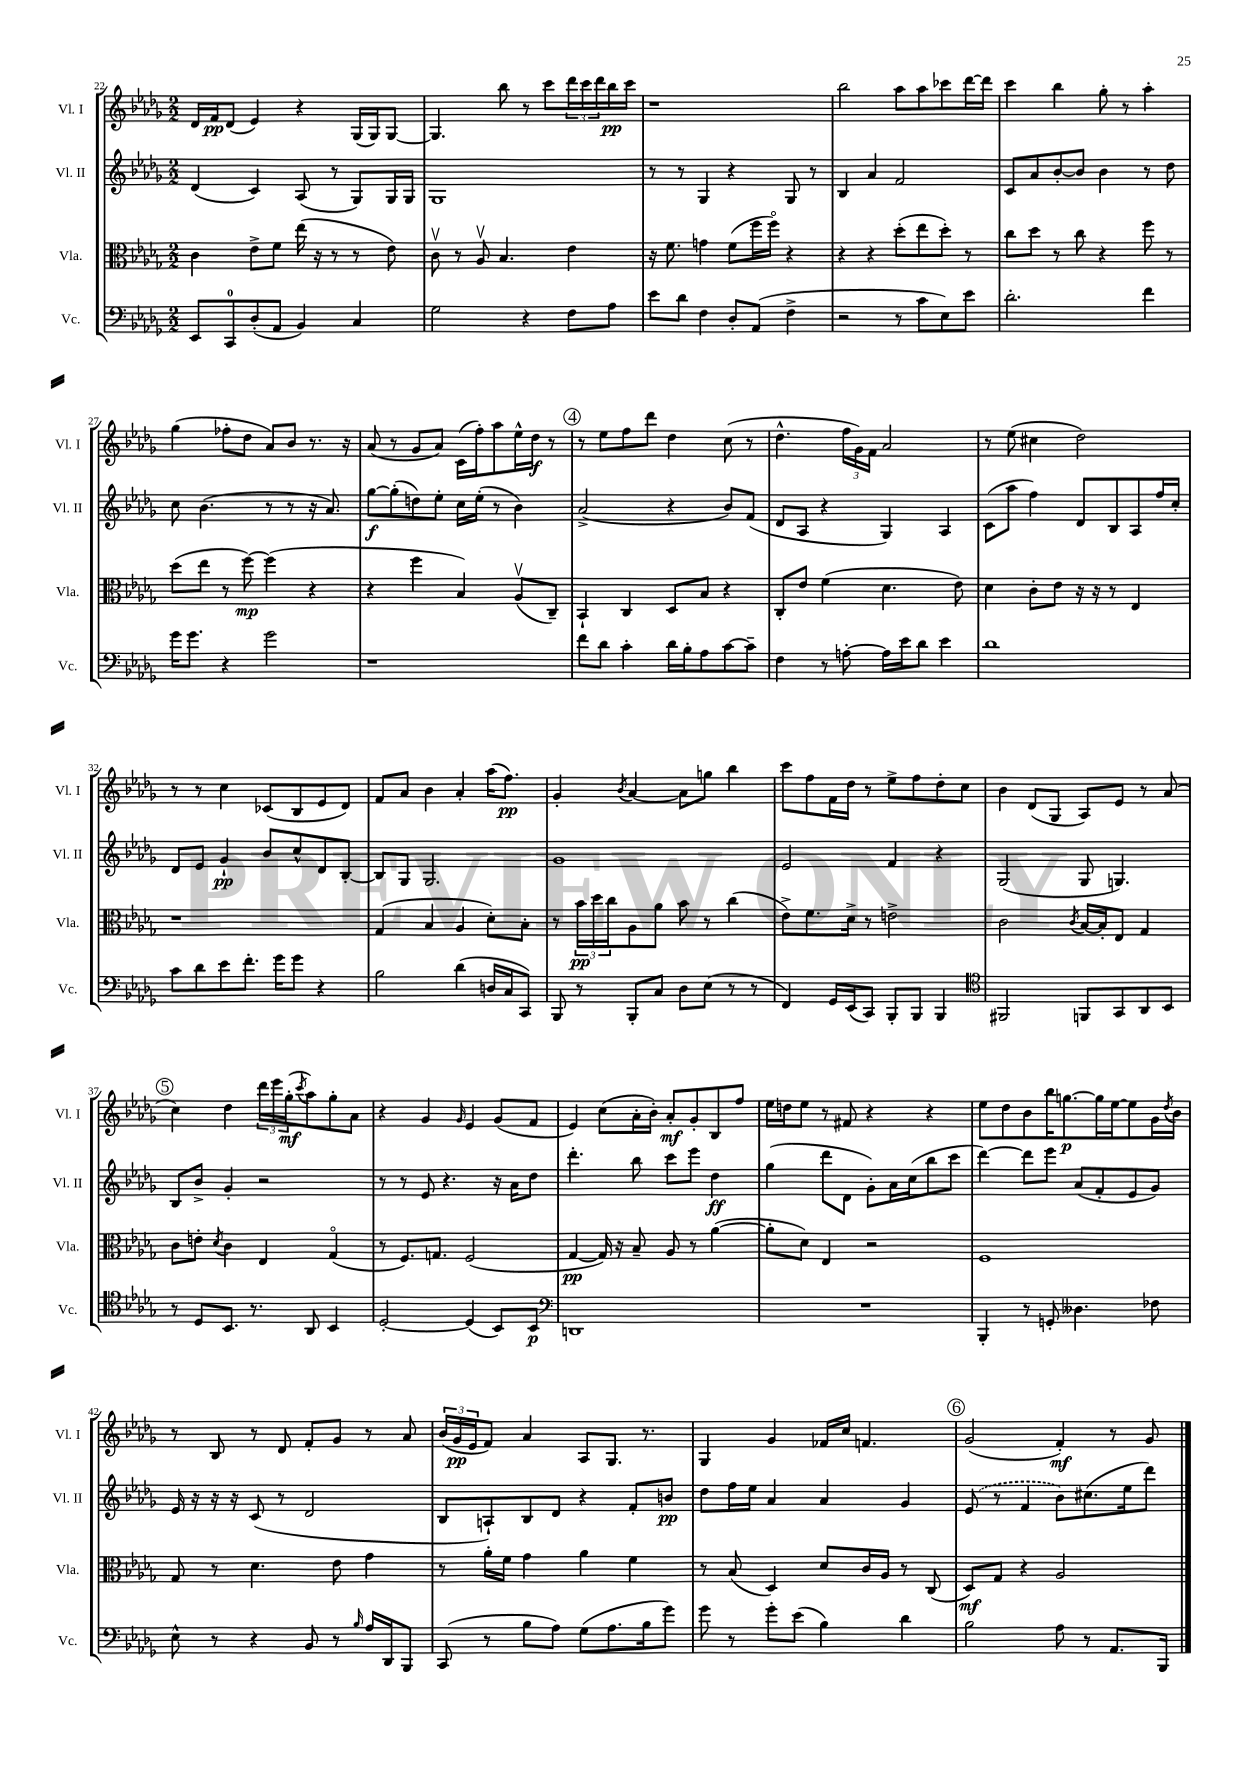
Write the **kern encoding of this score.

**kern	**kern	**kern	**kern
*staff4	*staff3	*staff2	*staff1
*clefF4	*clefC3	*clefG2	*clefG2
*k[b-e-a-d-g-]	*k[b-e-a-d-g-]	*k[b-e-a-d-g-]	*k[b-e-a-d-g-]
*M2/2	*M2/2	*M2/2	*M2/2
8EE-	4c	(4d-	16d-
.	.	.	16f
8CC	.	.	(8d-
(8D-'	8e-^	4c)	4e-)
8AA-	8f	.	.
4BB-)	(16ee-	(8A-	4r
.	16r	.	.
.	8r	8r	.
4C	8r	8G-)	(16G-
.	.	.	16G-)
.	8e-)	16G-	[8G-
.	.	16G-	.
=	=	=	=
2G-	8cv	1G-	4.G-]
.	8r	.	.
.	8A-v	.	.
.	4.B-	.	8bb-
4r	.	.	8r
.	.	.	8ccc
8F	4e-	.	24ddd-
.	.	.	24ccc
.	.	.	24ddd-
8A-	.	.	16bb-
.	.	.	16ccc
=	=	=	=
8e-	16r	8r	1r
.	8.f	.	.
8d-	.	8r	.
4F	4g	4G-	.
8D-'	(8f	4r	.
(8AA-	16ff	.	.
.	16ffo)	.	.
4F^	4r	8G-	.
.	.	8r	.
=	=	=	=
2r	4r	4B-	2bb-
.	4r	4a-	.
8r	(8dd-'	2f	8aa-
8c	8ee-	.	8aa-
8E-)	8dd-')	.	8ccc-
8e-	8r	.	[16ddd-
.	.	.	16ddd-]
=	=	=	=
2.d-'	8cc	8c	4ccc
.	8dd-	8a-	.
.	8r	[8b-'	4bb-
.	8cc	8b-]	.
.	4r	4b-	8gg-'
.	.	.	8r
4f	8ff	8r	4aa-'
.	8r	8dd-	.
=	=	=	=
16g-	(8dd-	8cc	(4gg-
8.g-	.	.	.
.	8ee-	(4.b-	.
4r	8r	.	8ff-'
.	[8ff)	.	8dd-
2g-	(4ff]	8r	8a-)
.	.	8r	8b-
.	4r	16r	8.r
.	.	8.a-)	.
.	.	.	16r
=	=	=	=
1r	4r	[8gg-	(8a-
.	.	(8gg-']	8r
.	4ff	8dd)	8g-
.	.	8ee-'	8a-)
.	4B-)	16cc	(16c
.	.	(16ee-'	16ff')
.	.	8r	8aa-
.	(8A-v	4b-)	16ee-^^
.	.	.	16dd-
.	8C~)	.	8r
=	=	=	=
8f	4BB-`	(2a-^	8r
8d-	.	.	8ee-
4c'	4C	.	8ff
.	.	.	8ddd-
16d-	8D-	4r	4dd-
16B-'	.	.	.
8A-	8B-	.	.
[8c	4r	8b-)	(8cc
8c~]	.	(8f	8r
=	=	=	=
4F	8C'	8d-	4.dd-^^
.	8e-	8A-	.
8r	(4f	4r	.
[8A'	.	.	24ff
.	.	.	24g-)
.	.	.	24f
16A]	4.d-	4G-)	2a-
16e-	.	.	.
8d-	.	.	.
4e-	.	4A-	.
.	8e-)	.	.
=	=	=	=
1d-	4d-	(8c	8r
.	.	8aa-	(8ee-
.	8c'	4ff)	4cc#
.	8e-	.	.
.	16r	8d-	2dd-)
.	16r	.	.
.	8r	8B-	.
.	4E-	8A-	.
.	.	16ff	.
.	.	16cc'	.
=	=	=	=
8c	1r	8d-	8r
8d-	.	8e-	8r
8e-	.	4g-`	4cc
8.f'	.	.	.
.	.	8b-	(8c-
16g-	.	.	.
8g-	.	8cc^^	8B-
4r	.	8d-	8e-
.	.	[8B-'	8d-)
=	=	=	=
2B-	(4G-	8B-]	8f
.	.	8G-	8a-
.	4B-	2.G-	4b-
(4d-	4A-	.	4a-'
16D	8d-')	.	(16aa-
16C	.	.	8.ff)
8CC)	8B-'	.	.
=	=	=	=
8BBB-	8r	1g-	4g-'
8r	24b-	.	.
.	24dd-	.	.
.	24cc	.	.
.	.	.	8qb-
8BBB-'	8A-	.	[4a-
8C	8a-	.	.
8D-	8b-	.	8a-]
(8E-	8r	.	8gg
8r	(4cc	.	4bb-
8r	.	.	.
=	=	=	=
4FF)	8e-^)	2e-	8ccc
.	8.f	.	8ff
16GG-	.	.	16f
(16EE-	16d-^	.	16dd-
8CC)	8r	.	8r
8BBB-'	2e^	4f	8ee-^
8BBB-	.	.	8ff
4BBB-	.	4r	8dd-'
.	.	.	8cc
=	=	=	=
*clefC4	*	*	*
2FF#	2c	(2G-	4b-
.	.	.	(8d-
.	.	.	8G-
.	8qc	.	.
8FF	[16B-	8G-	8A-)
.	16B-']	.	.
8GG-	8E-	4.G)	8e-
8AA-	4G-	.	8r
8BB-	.	.	(8a-
=	=	=	=
8r	8c	8B-	4cc)
8D-	8e'	8b-^	.
.	8qd-	.	.
8.BB-	4c	4g-'	4dd-
8.r	.	.	.
.	4E-	2r	24ddd-
.	.	.	24eee-
.	.	.	(24gg-'
.	.	.	8qccc
8AA-	.	.	8aa-)
4BB-	(4G-o	.	8gg-'
.	.	.	8a-
=	=	=	=
[2D-'	8r	8r	4r
.	8.F)	8r	.
.	.	8e-	4g-
.	8.G	.	.
.	.	4.r	.
.	.	.	16qqg-
(4D-]	(2F	.	4e-
8BB-)	.	16r	(8g-
.	.	16a-	.
8BB-	.	8dd-	8f
=	=	=	=
*clefF4	*	*	*
1DD	[4G-	4.ddd-'	4e-)
.	16G-])	.	(8cc
.	16r	.	.
.	8B-~	8bb-	16a-'
.	.	.	16b-')
.	8A-	8ccc	8a-'
.	8r	8eee-	8g-'
.	([4a-	4dd-	8B-
.	.	.	8ff
=	=	=	=
1r	8a-']	(4gg-	16ee-
.	.	.	16dd
.	8d-)	.	8ee-
.	4E-	8ddd-	8r
.	.	8d-	8f#
.	2r	8g-')	4r
.	.	16a-	.
.	.	(16cc	.
.	.	8bb-	4r
.	.	8ccc	.
=	=	=	=
4BBB-'	1F	[4ddd-)	8ee-
.	.	.	8dd-
8r	.	8ddd-]	8b-
8GG'	.	8eee-	16bb-
.	.	.	[8.gg
4.D--	.	(8a-	.
.	.	8f'	16gg]
.	.	.	[16ee-
.	.	8e-	8ee-]
8F-	.	8g-)	16g-
.	.	.	8qdd-
.	.	.	16b-
=	=	=	=
8E-^^	8G-	16e-	8r
.	.	16r	.
8r	8r	16r	8B-
.	.	16r	.
4r	4.d-	(8c	8r
.	.	8r	8d-
8BB-	.	2d-	8f'
8r	8e-	.	8g-
16qqB-	.	.	.
16A-	4g-	.	8r
16DD-	.	.	.
8BBB-	.	.	8a-
=	=	=	=
(8CC	8r	8B-	(24b-
.	.	.	24g-
.	.	.	24e-
8r	16a-'	8A`)	8f)
.	16f	.	.
8B-	4g-	8B-	4a-
8A-)	.	8d-	.
(8G-	4a-	4r	8A-
8.A-	.	.	8.G-
.	4f	8f'	.
16B-	.	.	8.r
8g-)	.	8b	.
=	=	=	=
8g-	8r	8dd-	4G-
8r	(8B-	16ff	.
.	.	16ee-	.
8g-'	4D-)	4a-	4g-
(8e-	.	.	.
4B-)	8d-	4a-	16f-
.	.	.	16cc
.	16c	.	4.f
.	16A-	.	.
4d-	8r	4g-	.
.	(8C	.	.
=	=	=	=
2B-	8D-)	(8e-	(2g-
.	8G-	8r	.
.	4r	4f	.
8A-	2A-	8b-)	4f')
8r	.	(8.cc#	.
8.AA-	.	.	8r
.	.	16ee-	.
.	.	8ddd-)	8g-
16BBB-	.	.	.
==	==	==	==
*-	*-	*-	*-
